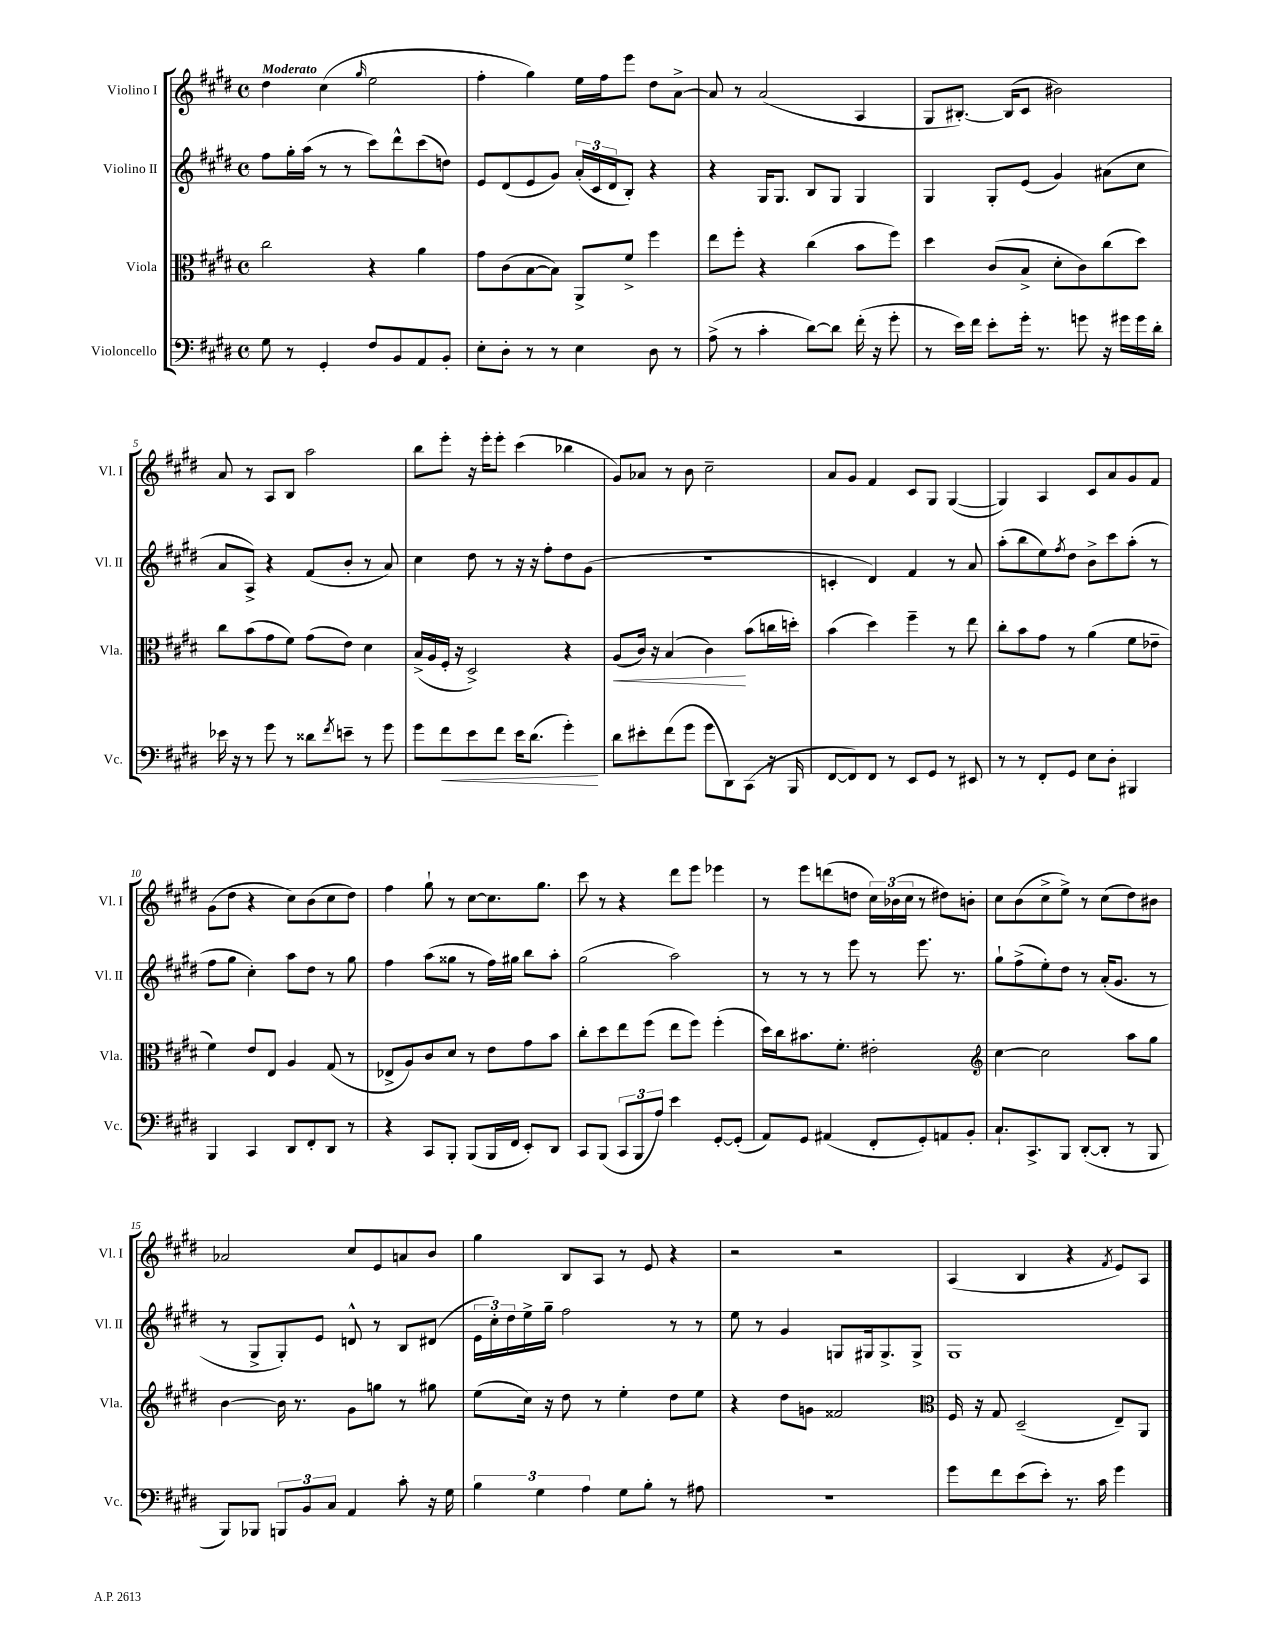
<<
\new StaffGroup <<
\new Staff = "s0" \with { instrumentName = "Violino I" shortInstrumentName = "Vl. I" } {
    \clef treble \key e \major \defaultTimeSignature \time 4/4 \tempo "Moderato"
    dis''4 cis''4( \grace { gis''16 } e''2 |
    fis''4-. gis''4) e''16 fis''16 e'''8 dis''8 a'8~-> |
    a'8 r8 a'2( a4 |
    gis8 bis8.~-.) bis16( cis'8 bis'2) |
    a'8 r8 a8 b8 a''2 |
    b''8 e'''8-. r16 e'''16-. e'''8-. cis'''4( bes''4 |
    gis'8) aes'8 r8 b'8 cis''2-- |
    a'8 gis'8 fis'4 cis'8 gis8 gis4~( |
    gis4) a4 cis'8 a'8 gis'8 fis'8 |
    gis'8( dis''8 r4 cis''8) b'8( cis''8 dis''8) |
    fis''4 gis''8-! r8 cis''8~ cis''8. gis''8. |
    cis'''8 r8 r4 dis'''8 e'''8 ees'''4 |
    r8 e'''8 d'''8( d''8 \tuplet 3/2 { cis''16) bes'16( cis''16 } r8 dis''8) b'8-. |
    cis''8 b'8( cis''8-> e''8->) r8 cis''8( dis''8) bis'8 |
    aes'2 cis''8 e'8 a'8 b'8 |
    gis''4 b8 a8 r8 e'8 r4 |
    r2 r2 |
    a4( b4 r4 \acciaccatura { fis'8 } e'8) a8 \bar "|." |
}
\new Staff = "s1" \with { instrumentName = "Violino II" shortInstrumentName = "Vl. II" } {
    \clef treble \key e \major \defaultTimeSignature \time 4/4
    fis''8 gis''16-. a''16( r8 r8 cis'''8) dis'''8-^ cis'''8( d''8) |
    e'8 dis'8( e'8 gis'8) \tuplet 3/2 { a'16-.( cis'16 dis'16 } b8-.) r4 |
    r4 gis16 gis8. b8 gis8 gis4 |
    gis4 gis8-. e'8( gis'4) ais'8( cis''8 |
    a'8 a8->) r4 fis'8( b'8-. r8 a'8) |
    cis''4 dis''8 r8 r16 r16 fis''8-. dis''8 gis'8( |
    R1 |
    c'4-. dis'4) fis'4 r8 a'8 |
    a''8-.( b''8 e''8) \acciaccatura { fis''8 } dis''8 b'8-> cis'''8 a''8-.( r8 |
    fis''8 gis''8 cis''4-.) a''8 dis''8 r8 gis''8 |
    fis''4 a''8( gisis''8 r8 fis''16) gis''16 b''8 a''8-. |
    gis''2( a''2) |
    r8 r8 r8 e'''8 r8 e'''8. r8. |
    gis''8-! fis''8->( e''8-.) dis''8 r8 a'16-.( gis'8. r8 |
    r8 gis8-> gis8-.) e'8 d'8-^ r8 b8 dis'8( |
    \tuplet 3/2 { e'16 cis''16-.) dis''16 } e''16-> gis''16-- fis''2 r8 r8 |
    e''8 r8 gis'4 g8 gis16 gis8.-> gis8-> |
    gis1 \bar "|." |
}
\new Staff = "s2" \with { instrumentName = "Viola" shortInstrumentName = "Vla." } {
    \clef alto \key e \major \defaultTimeSignature \time 4/4
    cis''2 r4 a'4 |
    gis'8 cis'8( b8~ b8) a,8-> fis'8-> fis''4 |
    e''8 fis''8-. r4 cis''4( b'8 fis''8) |
    dis''4 cis'8( b8-> dis'8-. cis'8) cis''8( dis''8) |
    cis''8 b'8( gis'8 fis'8) gis'8( e'8) dis'4 |
    b16->( a16 fis16-. r16 dis2->) r4 |
    a8\<( cis'16) r16 b4( cis'4\!) b'8( c''16 d''16-.) |
    b'4( dis''4) fis''4-- r8 e''8 |
    cis''8-. b'8 gis'8 r8 a'4( fis'8 ees'8-- |
    fis'4) e'8 e8 a4 gis8( r8 |
    ees8-> a8) cis'8 dis'8 r8 e'8 gis'8 b'8 |
    cis''8-. dis''8 e''8 fis''8( e''8 fis''8) fis''4-.( |
    dis''16) cis''16 bis'8. fis'8.-. eis'2-. |
    \clef treble cis''4~ cis''2 a''8 gis''8 |
    b'4~ b'16 r8. gis'8 g''8 r8 gis''8 |
    e''8( cis''16) r16 dis''8 r8 e''4-. dis''8 e''8 |
    r4 dis''8 g'8 fisis'2 |
    \clef alto fis16 r16 gis8 dis2--( e8--) a,8 \bar "|." |
}
\new Staff = "s3" \with { instrumentName = "Violoncello" shortInstrumentName = "Vc." } {
    \clef bass \key e \major \defaultTimeSignature \time 4/4
    gis8 r8 gis,4-. fis8 b,8 a,8 b,8-. |
    e8-. dis8-. r8 r8 e4 dis8 r8 |
    a8->( r8 cis'4-. dis'8~) dis'8 fis'16-.( r16 gis'8-. |
    r8 e'16) fis'16 e'8-. gis'16-. r8. g'8 r16 gis'16 gis'16 dis'16-. |
    ees'16 r16 r8 gis'8 r8 disis'8 \acciaccatura { fis'8 } e'8-- r8 gis'8 |
    gis'8 fis'8\< e'8 fis'8 e'16 dis'8.( gis'4-.\!) |
    dis'8 eis'8-. fis'8( gis'8 gis'8 dis,8) cis,8( r16 b,,16 |
    fis,8~ fis,8) fis,8 r8 e,8 gis,8 r8 eis,8 |
    r8 r8 fis,8-. gis,8 e8 dis8-. bis,,4 |
    b,,4 cis,4 dis,8 fis,8-. dis,8 r8 |
    r4 cis,8 b,,8-. b,,8( b,,16 fis,16 e,8-.) dis,8 |
    cis,8 b,,8( \tuplet 3/2 { cis,8 b,,8 a8) } e'4 gis,8~-. gis,8-.( |
    a,8) gis,8 ais,4( fis,8-. gis,8-.) a,8 b,8-. |
    cis8.-! cis,8.-> b,,8 dis,8~-.( dis,8-. r8 b,,8 |
    b,,8) bes,,8 \tuplet 3/2 { b,,8 b,8 cis8 } a,4 cis'8-. r16 gis16 |
    \tuplet 3/2 { b4 gis4 a4 } gis8 b8-. r8 ais8 |
    R1 |
    gis'8 fis'8 e'8( e'8-.) r8. cis'16 gis'4 \bar "|." |
}
>>
>>
